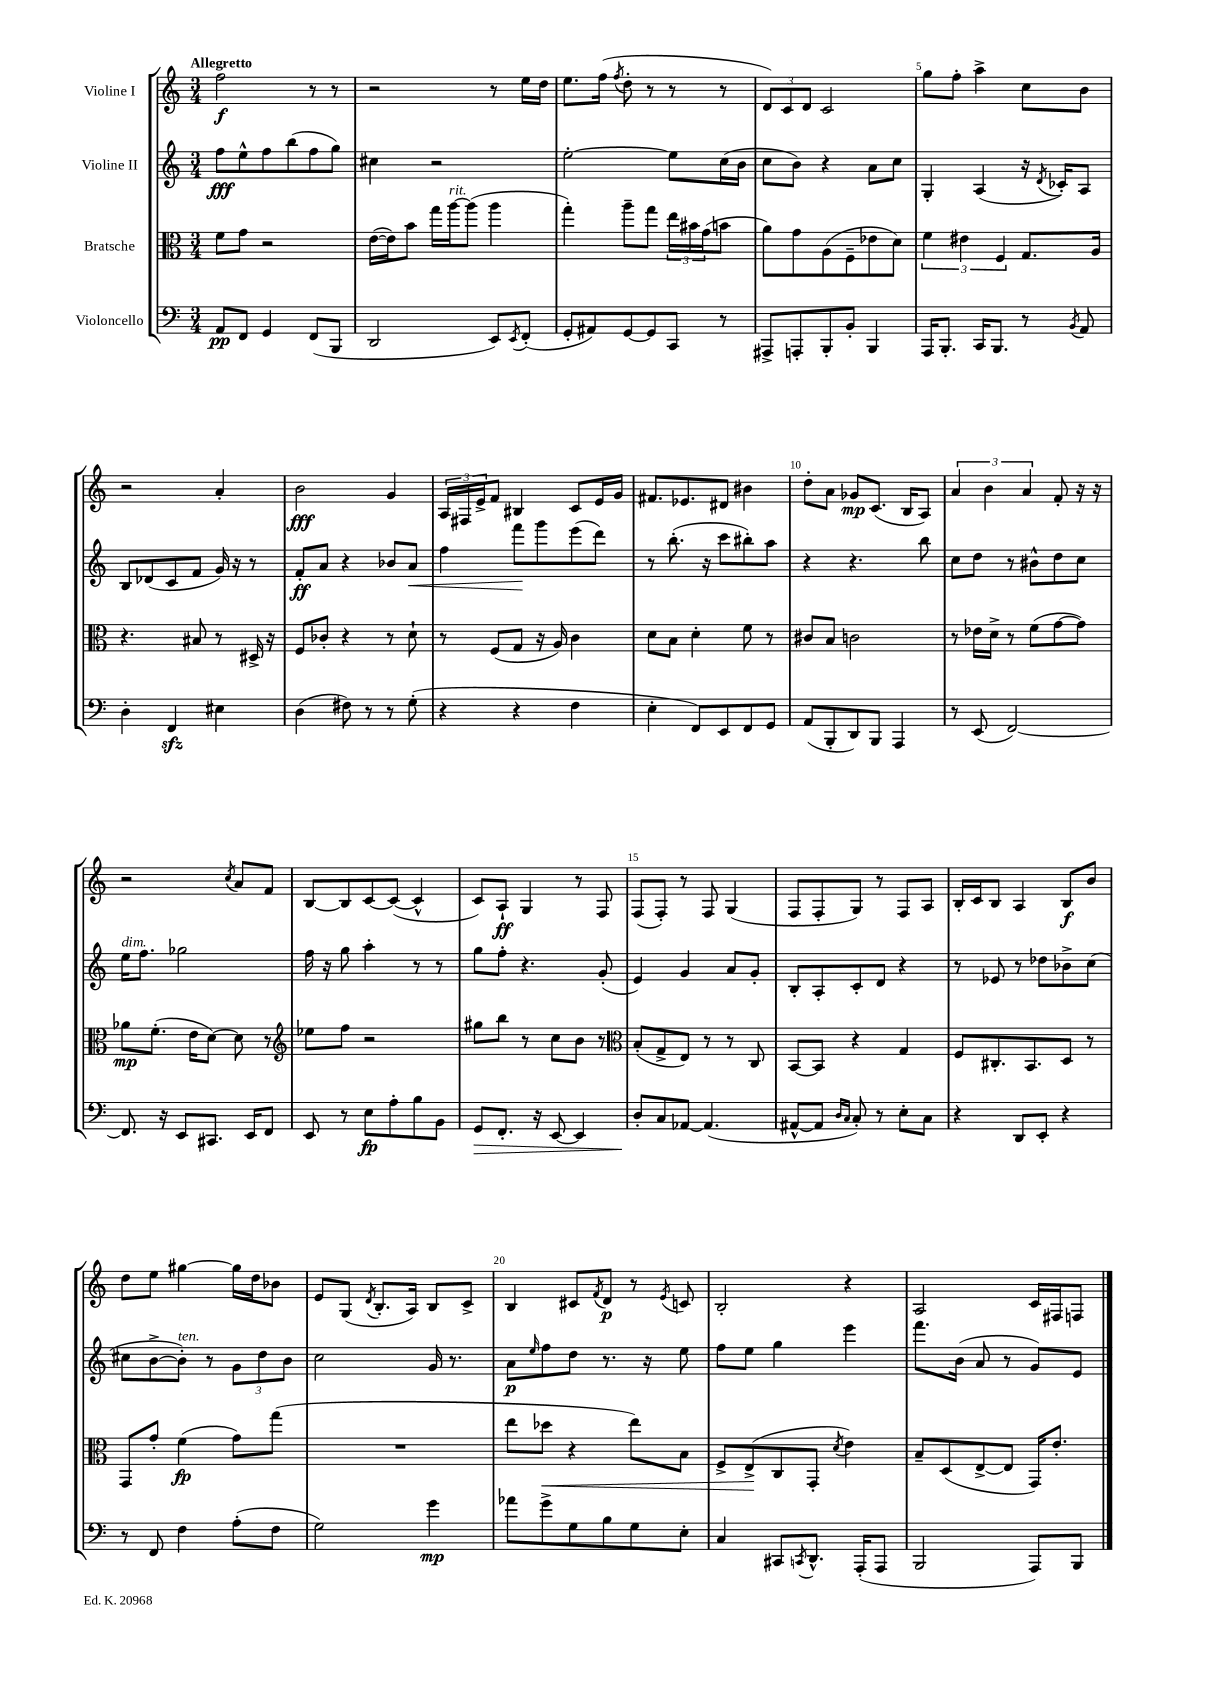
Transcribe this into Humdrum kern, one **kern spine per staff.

**kern	**dynam	**kern	**dynam	**kern	**dynam	**kern	**dynam
*part4	*part4	*part3	*part3	*part2	*part2	*part1	*part1
*staff4	*staff4	*staff3	*staff3	*staff2	*staff2	*staff1	*staff1
*I"Violoncello	*	*I"Bratsche	*	*I"Violine II	*	*I"Violine I	*
*clefF4	*	*clefC3	*	*clefG2	*	*clefG2	*
*k[]	*	*k[]	*	*k[]	*	*k[]	*
*M3/4	*	*M3/4	*	*M3/4	*	*M3/4	*
=1	=1	=1	=1	=1	=1	=1	=1
!	!	!	!	!	!	!LO:TX:a:B:t=Allegretto	!
8AA/L	pp	8f\L	.	8ff\L	fff	2ff\	f
8FF/J	.	8g\J	.	8ee^^\	.	.	.
4GG/	.	2r	.	8ff\	.	.	.
.	.	.	.	(8bb\	.	.	.
(8FF/L	.	.	.	8ff\	.	8r	.
8BBB/J	.	.	.	8gg\J)	.	8r	.
=2	=2	=2	=2	=2	=2	=2	=2
2DD/	.	([16e\LL	.	4cc#X\	.	2r	.
.	.	16e\J])	.	.	.	.	.
.	.	8b\J	.	.	.	.	.
.	.	16gg\LL	.	2r	.	.	.
!	!	!LO:TX:a:i:t=rit.	!	!	!	!	!
.	.	[16aa\J	.	.	.	.	.
.	.	(8aa\J]	.	.	.	.	.
8EE/L)	.	4aa\	.	.	.	8r	.
8qEE/	.	.	.	.	.	.	.
(8FF'/J	.	.	.	.	.	16ee\LL	.
.	.	.	.	.	.	16dd\JJ	.
=3	=3	=3	=3	=3	=3	=3	=3
8GG'/L	.	4gg'\)	.	[2ee'\	.	8.ee\L	.
8AA#X/)	.	.	.	.	.	.	.
.	.	.	.	.	.	(16ff\Jk	.
.	.	.	.	.	.	8qff/	.
[8GG/	.	8aa~\L	.	.	.	8dd'\	.
8GG/]	.	8gg\J	.	.	.	8r	.
8CC/J	.	24ee\LL	.	8ee\L]	.	8r	.
.	.	24b#X\	.	.	.	.	.
.	.	(24g\J	.	.	.	.	.
8r	.	8bn\J	.	(16cc\L	.	8r	.
.	.	.	.	16b\JJ	.	.	.
=4	=4	=4	=4	=4	=4	=4	=4
8AAA#X^/L	.	8a\L)	.	8cc\L	.	12d/L)	.
.	.	.	.	.	.	12c/	.
8AAAn'/	.	8g\	.	8b\J)	.	.	.
.	.	.	.	.	.	12d/J	.
8BBB'/	.	(8A\	.	4r	.	2c/	.
8BB'/J	.	8F~\	.	.	.	.	.
4BBB/	.	8e-X\	.	8a\L	.	.	.
.	.	8d\J)	.	8cc\J	.	.	.
=5	=5	=5	=5	=5	=5	=5	=5
16AAA/KL	.	6f\	.	4G'/	.	8gg\L	.
8.BBB'/J	.	.	.	.	.	.	.
.	.	.	.	.	.	8ff'\J	.
.	.	6e#X\	.	.	.	.	.
16CC/KL	.	.	.	(4A/	.	4aa^\	.
8.BBB/J	.	.	.	.	.	.	.
.	.	6F/	.	.	.	.	.
8r	.	8.G/L	.	16r	.	8cc\L	.
.	.	.	.	8qd/	.	.	.
.	.	.	.	16c-X'/KL)	.	.	.
8qBB/	.	.	.	.	.	.	.
8AA/	.	.	.	8A/J	.	8b\J	.
.	.	16A/Jk	.	.	.	.	.
!!LO:LB:g=z
=6	=6	=6	=6	=6	=6	=6	=6
4D'\	.	4.r	.	8B/L	.	2r	.
.	.	.	.	(8d-X/	.	.	.
4FFzz/	.	.	.	8c/	.	.	.
.	.	8B#X/	.	8f/J	.	.	.
4E#X\	.	8r	.	16g/)	.	4a'/	.
.	.	.	.	16r	.	.	.
.	.	16D#X^/	.	8r	.	.	.
.	.	16r	.	.	.	.	.
=7	=7	=7	=7	=7	=7	=7	=7
(4D\	.	8F/L	.	8f'/L	ff	2b\	fff
.	.	8c-X'/J	.	8a/J	.	.	.
8F#X\)	.	4r	.	4r	.	.	.
8r	.	.	.	.	.	.	.
8r	.	8r	.	8b-X/L	.	4g/	.
!	!	!	!	!	!LO:HP:b	!	!
(8G'\	.	8d`\	.	8a/J	<	.	.
=8	=8	=8	=8	=8	=8	=8	=8
4r	.	8r	.	4ff\	.	24A/LL	.
.	.	.	.	.	.	24F#X/	.
.	.	.	.	.	.	24e^/J	.
.	.	(8F/L	.	.	.	8f/J	.
4r	.	8G/J	.	8fff\L	.	4B#X/	.
.	.	16r	.	8ggg\	[	.	.
.	.	16A/)	.	.	.	.	.
4F\	.	4c\	.	(8eee\	.	8c/L	.
.	.	.	.	8ddd\J)	.	16e/L	.
.	.	.	.	.	.	16g/JJ	.
=9	=9	=9	=9	=9	=9	=9	=9
4E'\	.	8d\L	.	8r	.	8.f#X/L	.
.	.	8B\J	.	(8.bb'\	.	.	.
.	.	.	.	.	.	8.e-X/	.
8FF/L)	.	4d'\	.	.	.	.	.
.	.	.	.	16r	.	.	.
8EE/	.	.	.	8ccc\L	.	8d#X/J	.
8FF/	.	8f\	.	8bb#X'\)	.	4b#X\	.
8GG/J	.	8r	.	8aa\J	.	.	.
=10	=10	=10	=10	=10	=10	=10	=10
(8AA/L	.	8c#X/L	.	4r	.	8dd'\L	.
8BBB'/	.	8B/J	.	.	.	8a\J	.
8DD/)	.	2cn\	.	4.r	.	8g-X/L	mp
8BBB/J	.	.	.	.	.	(8.c/J	.
4AAA/	.	.	.	.	.	.	.
.	.	.	.	.	.	16B/KL	.
.	.	.	.	8bb\	.	8A/J)	.
=11	=11	=11	=11	=11	=11	=11	=11
8r	.	8r	.	8cc\L	.	6a/	.
(8EE/	.	16e-X\LL	.	8dd\J	.	.	.
.	.	.	.	.	.	6b\	.
.	.	16d^\JJ	.	.	.	.	.
[2FF/)	.	8r	.	8r	.	.	.
.	.	.	.	.	.	6a/	.
.	.	(8f\L	.	8b#X^^\L	.	.	.
.	.	[8g\	.	8dd\	.	8f'/	.
.	.	8g\J])	.	8cc\J	.	16r	.
.	.	.	.	.	.	16r	.
!!LO:LB:g=z
=12	=12	=12	=12	=12	=12	=12	=12
!	!	!	!	!LO:TX:a:i:t=dim.	!	!	!
8.FF/]	.	8a-X\L	mp	16ee\KL	.	2r	.
.	.	.	.	8.ff\J	.	.	.
.	.	(8.f'\J	.	.	.	.	.
16r	.	.	.	.	.	.	.
8EE/L	.	.	.	2gg-X\	.	.	.
.	.	16e\KL	.	.	.	.	.
8.CC#X/J	.	[8d\J)	.	.	.	.	.
.	.	.	.	.	.	8qcc/	.
.	.	8d\]	.	.	.	8a/L	.
16EE/KL	.	.	.	.	.	.	.
8FF/J	.	8r	.	.	.	8f/J	.
=13	=13	=13	=13	=13	=13	=13	=13
*	*	*clefG2	*	*	*	*	*
8EE/	.	8ee-X\L	.	16ff\	.	[8B/L	.
.	.	.	.	16r	.	.	.
8r	.	8ff\J	.	8gg\	.	8B/]	.
8E\L	fp	2r	.	4aa'\	.	[8c/	.
8A'\	.	.	.	.	.	(8c/J_	.
8B\	.	.	.	8r	.	4c^^/]	.
8BB\J	.	.	.	8r	.	.	.
=14	=14	=14	=14	=14	=14	=14	=14
!	!LO:HP:b	!	!	!	!	!	!
8GG/L	>	8gg#X\L	.	8gg\L	.	8c/L)	.
8.FF'/J	.	8bb\J	.	8ff'\J	.	8A`/J	ff
.	.	8r	.	4.r	.	4G/	.
16r	.	.	.	.	.	.	.
[8EE/	.	8cc\L	.	.	.	.	.
4EE/]	.	8b\J	.	.	.	8r	.
.	.	8r	.	(8g'/	.	8F/	.
=15	=15	=15	=15	=15	=15	=15	=15
*	*	*clefC3	*	*	*	*	*
8D'/L	.	(8B'/L	.	4e/)	.	(8F/L	.
8C/	]	8G^/	.	.	.	8F'/J)	.
[8AA-X/J	.	8E/J)	.	4g/	.	8r	.
(4.AA-/]	.	8r	.	.	.	8F/	.
.	.	8r	.	8a/L	.	(4G/	.
.	.	8C/	.	8g'/J	.	.	.
=16	=16	=16	=16	=16	=16	=16	=16
[8AA#X^^/L	.	[8BB/L	.	8B'/L	.	8F/L	.
8AA#/J]	.	8BB/J]	.	8A'/	.	8F'/	.
16qqD/LL	.	.	.	.	.	.	.
16qqC/JJ	.	.	.	.	.	.	.
8C'/)	.	4r	.	8c'/	.	8G/J)	.
8r	.	.	.	8d/J	.	8r	.
8E'\L	.	4G/	.	4r	.	8F/L	.
8C\J	.	.	.	.	.	8A/J	.
=17	=17	=17	=17	=17	=17	=17	=17
4r	.	8F/L	.	8r	.	16B'/LL	.
.	.	.	.	.	.	16c/J	.
.	.	8.C#X'/	.	8e-X/	.	8B/J	.
8DD/L	.	.	.	8r	.	4A/	.
.	.	8.BB/	.	.	.	.	.
8EE'/J	.	.	.	8dd-X\L	.	.	.
4r	.	8D/J	.	8b-X^\	.	8B/L	f
.	.	8r	.	(8cc\J	.	8b/J	.
!!LO:LB:g=z
=18	=18	=18	=18	=18	=18	=18	=18
8r	.	8GG/L	.	8cc#X\L	.	8dd\L	.
8FF/	.	8g'/J	.	[8b^\	.	8ee\J	.
!	!	!	!	!LO:TX:a:i:t=ten.	!	!	!
4F\	.	(4f\	fp	8b'\J])	.	[4gg#X\	.
.	.	.	.	8r	.	.	.
(8A'\L	.	8g\L)	.	12g\L	.	16gg#\LL]	.
.	.	.	.	.	.	16dd\J	.
.	.	.	.	12dd\	.	.	.
8F\J	.	(8gg\J	.	.	.	8b-X\J	.
.	.	.	.	12b\J	.	.	.
=19	=19	=19	=19	=19	=19	=19	=19
2G\)	.	2.r	.	2cc\	.	8e/L	.
.	.	.	.	.	.	(8G/J	.
.	.	.	.	.	.	8qd/	.
.	.	.	.	.	.	8.B'/L	.
.	.	.	.	.	.	16A/Jk)	.
4g\	mp	.	.	16g/	.	8B/L	.
.	.	.	.	8.r	.	.	.
.	.	.	.	.	.	8c^/J	.
=20	=20	=20	=20	=20	=20	=20	=20
8a-X\L	.	8ee\L	.	8a\L	p	4B/	.
.	.	.	.	16qqee/	.	.	.
!	!	!	!LO:HP:b	!	!	!	!
8g^\	.	8dd-X\J	<	8ff\	.	.	.
8G\	.	4r	.	8dd\J	.	8c#X/L	.
.	.	.	.	.	.	8qf/	.
8B\	.	.	.	8.r	.	8d/J	p
8G\	.	8ee\L)	.	.	.	8r	.
.	.	.	.	16r	.	.	.
.	.	.	.	.	.	8qe/	.
8E'\J	.	8B\J	.	8ee\	.	8cn/	.
=21	=21	=21	=21	=21	=21	=21	=21
4C/	.	8F^/L	.	8ff\L	.	2B'/	.
.	.	(8E^/	.	8ee\J	.	.	.
8CC#X/L	.	8C/	[	4gg\	.	.	.
8qCCn/	.	.	.	.	.	.	.
8.DD^^/J	.	8GG'/J	.	.	.	.	.
.	.	8qd/	.	.	.	.	.
.	.	4e\)	.	4eee\	.	4r	.
(16AAA'/KL	.	.	.	.	.	.	.
8AAA/J	.	.	.	.	.	.	.
=22	=22	=22	=22	=22	=22	=22	=22
2BBB/	.	8B~/L	.	8.fff\L	.	2A/	.
.	.	(8D/	.	.	.	.	.
.	.	.	.	(16b\Jk	.	.	.
.	.	[8E^/	.	8a/	.	.	.
.	.	8E/J]	.	8r	.	.	.
8AAA/L)	.	16GG/KL)	.	8g/L)	.	16c/LL	.
.	.	8.e'/J	.	.	.	16F#X/J	.
8BBB/J	.	.	.	8e/J	.	8Fn/J	.
==	==	==	==	==	==	==	==
*-	*-	*-	*-	*-	*-	*-	*-
